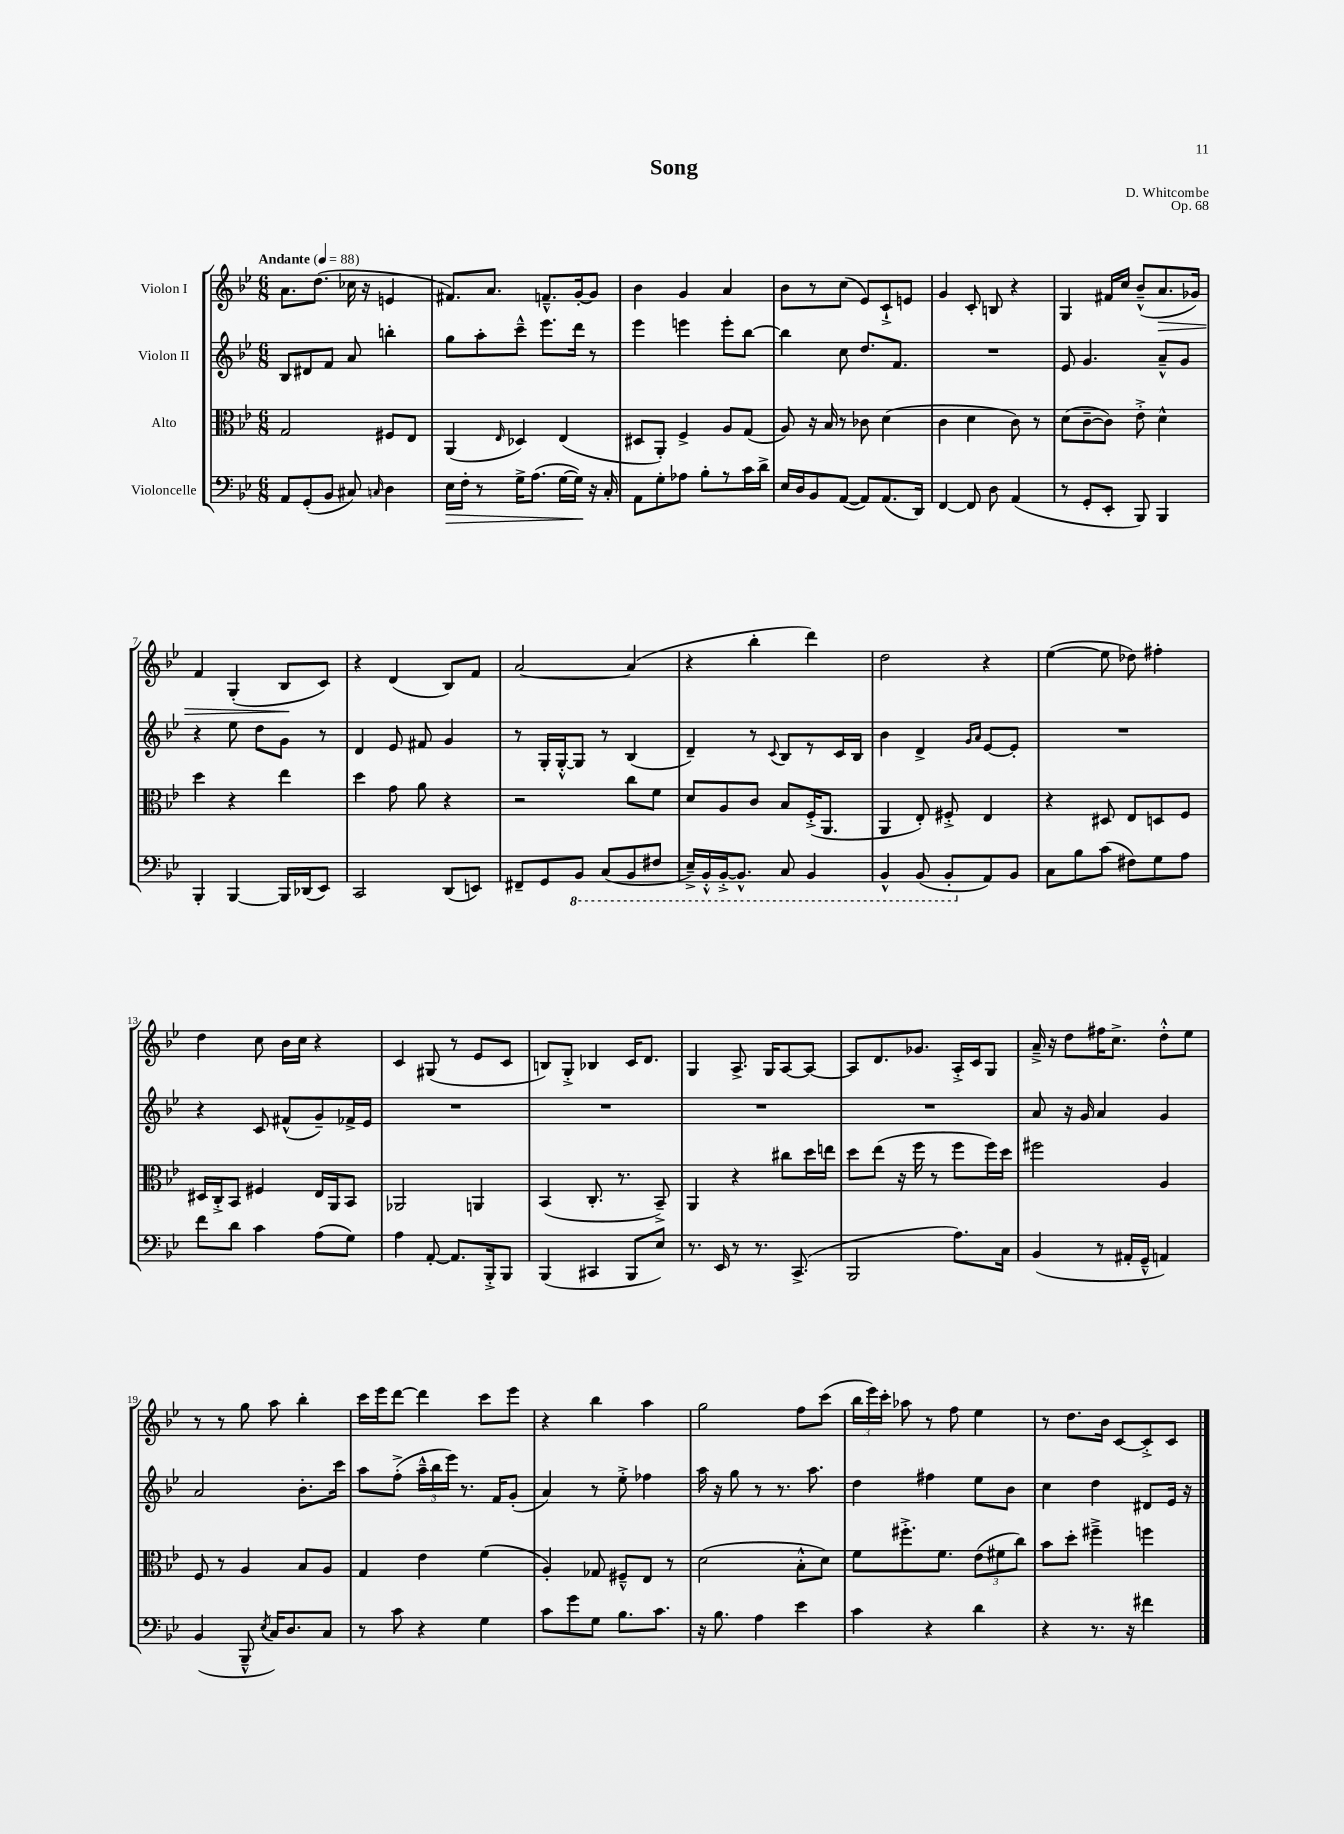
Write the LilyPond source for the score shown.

\header { title = "Song" composer = "D. Whitcombe" opus = "Op. 68" }
<<
\new StaffGroup <<
\new Staff = "s0" \with { instrumentName = "Violon I" } {
    \clef treble \key bes \major \numericTimeSignature \time 6/8 \tempo "Andante" 4 = 88
    \autoBeamOff a'8.[ d''8.]( ces''16 r16 e'4 |
    fis'8.[) a'8.] f'8.[---^ g'16~-. g'8] |
    bes'4 g'4 a'4 |
    bes'8[ r8 c''8]( ees'8[) c'8-!-> e'8] |
    g'4 c'8-. b8 r4 |
    g4 fis'16[ c''16] bes'8[---^( a'8.\> ges'16]) |
    f'4 g4-.( bes8[\! c'8]) |
    r4 d'4( bes8[) f'8] |
    a'2~ a'4( |
    r4 bes''4-. d'''4) |
    d''2 r4 |
    ees''4~( ees''8 des''8) fis''4-. |
    d''4 c''8 bes'16[ c''16] r4 |
    c'4 gis8( r8 ees'8[ c'8] |
    b8[) g8]-.-> bes4 c'16[ d'8.] |
    g4 a8.-> g16[ a8~ a8]~ |
    a8[ d'8. ges'8.] a16[-.-> c'16 g8] |
    a'16---> r16 d''8[ fis''16 c''8.]-> d''8[-.-^ ees''8] |
    r8 r8 g''8 a''8 bes''4-. |
    c'''16[ ees'''16 d'''8]~ d'''4 c'''8[ ees'''8] |
    r4 bes''4 a''4 |
    g''2 f''8[ c'''8]( |
    \tuplet 3/2 { bes''16[ ees'''16) c'''16]-. } aes''8 r8 f''8 ees''4 |
    r8 d''8.[ bes'16] c'8[~ c'8-.-> c'8] \bar "|." |
}
\new Staff = "s1" \with { instrumentName = "Violon II" } {
    \clef treble \key bes \major \numericTimeSignature \time 6/8
    \autoBeamOff bes8[ dis'8 f'8] a'8 b''4-. |
    g''8[ a''8-. c'''8]---^ ees'''8.[ d'''16] r8 |
    ees'''4 e'''4 e'''8[-. bes''8]~ |
    bes''4 c''8 d''8.[ f'8.] |
    R2. |
    ees'8 g'4. a'8[---^ g'8] |
    r4 ees''8 d''8[ g'8] r8 |
    d'4 ees'8 fis'8 g'4 |
    r8 g16[-. g16~-.-^ g8] r8 bes4( |
    d'4--) r8 \appoggiatura { c'8 } bes8[ r8 c'16 bes16] |
    bes'4 d'4-> \grace { g'16[ a'16] } ees'8[~ ees'8]-. |
    R2. |
    r4 c'8 fis'8[-^( g'8--) fes'16-> ees'16] |
    R2. |
    R2. |
    R2. |
    R2. |
    a'8 r16 g'16 a'4 g'4 |
    a'2 bes'8.[-. c'''16] |
    a''8[ f''8]-.->( \tuplet 3/2 { a''16[---^ bes''16 ees'''16]) } r8. f'16[ g'8]-.( |
    a'4) r8 ees''8-.-> fes''4 |
    a''16 r16 g''8 r8 r8. a''8. |
    d''4 fis''4 ees''8[ bes'8] |
    c''4 d''4 dis'8[ ees'16] r16 \bar "|." |
}
\new Staff = "s2" \with { instrumentName = "Alto" } {
    \clef alto \key bes \major \numericTimeSignature \time 6/8
    \autoBeamOff g2 fis8[ ees8] |
    a,4( \grace { ees16 } des4) ees4( |
    dis8[ a,8]-.) f4-> a8[ g8]( |
    a8) r16 bes16 r8 ces'8 d'4( |
    c'4 d'4 c'8) r8 |
    d'8[( c'8~-- c'8]) ees'8-.-> d'4-^ |
    d''4 r4 ees''4 |
    d''4 g'8 a'8 r4 |
    r2 c''8[ f'8] |
    d'8[ a8 c'8] bes8[ f16-.->( a,8.] |
    a,4 ees8-.) fis8-.-> ees4 |
    r4 dis8 ees8[ d8 f8] |
    dis16[ c16-.-> bes,8] fis4 ees16[ a,16 bes,8] |
    aes,2 a,4 |
    bes,4( c8.-. r8. bes,8--->) |
    a,4 r4 cis''8[ d''16 e''16] |
    d''8[ ees''8]( r16 f''16 r8 f''8[ f''16) d''16] |
    fis''2 a4 |
    f8 r8 a4 bes8[ a8] |
    g4 ees'4 f'4( |
    a4-.) ges8 fis8[---^ ees8] r8 |
    d'2( bes8[-.-^ d'8]) |
    f'8[ fis''8.-.-> f'8.] \tuplet 3/2 { ees'8[( fis'8 c''8]) } |
    bes'8[ d''8]-. fis''4---> f''4 \bar "|." |
}
\new Staff = "s3" \with { instrumentName = "Violoncelle" } {
    \clef bass \key bes \major \numericTimeSignature \time 6/8
    \autoBeamOff a,8[ g,8-.( bes,8] cis8) \grace { c16 } d4 |
    ees16[\> f16]-. r8 g16[-> a8.]( g16[~ g16]\!) r16 c16-. |
    a,8[ g8-. aes8] bes8[-. r8 c'16 d'16]-> |
    ees16[ d16 bes,8 a,8]~( a,8[) a,8.( d,16]) |
    f,4~ f,8 d8 a,4( |
    r8 g,8[-. ees,8]-. bes,,8) bes,,4 |
    bes,,4-. bes,,4~ bes,,16[ des,16( ees,8]) |
    c,2 d,8[( e,8]) |
    fis,8[-- g,8 \ottava #-1 bes,,8] c,8[( bes,,8 fis,!8] |
    ees,16[--->) bes,,16-.-^ bes,,16~-.-> bes,,8.]-^ c,8 bes,,4 |
    bes,,4-^ bes,,8( bes,,8[-. \ottava #0 a,8) bes,8] |
    c8[ bes8 c'8]( fis8[) g8 a8] |
    f'8[ d'8] c'4 a8[( g8]) |
    a4 a,8~-. a,8.[ bes,,16-.-> bes,,8] |
    bes,,4( cis,4 bes,,8[ ees8]) |
    r8. ees,16 r8 r8. c,8.->( |
    bes,,2 a8.[) c16] |
    bes,4( r8 ais,16[-. g,16]---^ a,4) |
    bes,4( bes,,8---^ \acciaccatura { ees8 } c16[) d8. c8] |
    r8 c'8 r4 g4 |
    c'8[ g'8 g8] bes8.[ c'8.] |
    r16 bes8. a4 ees'4 |
    c'4 r4 d'4 |
    r4 r8. r16 fis'4 \bar "|." |
}
>>
>>
